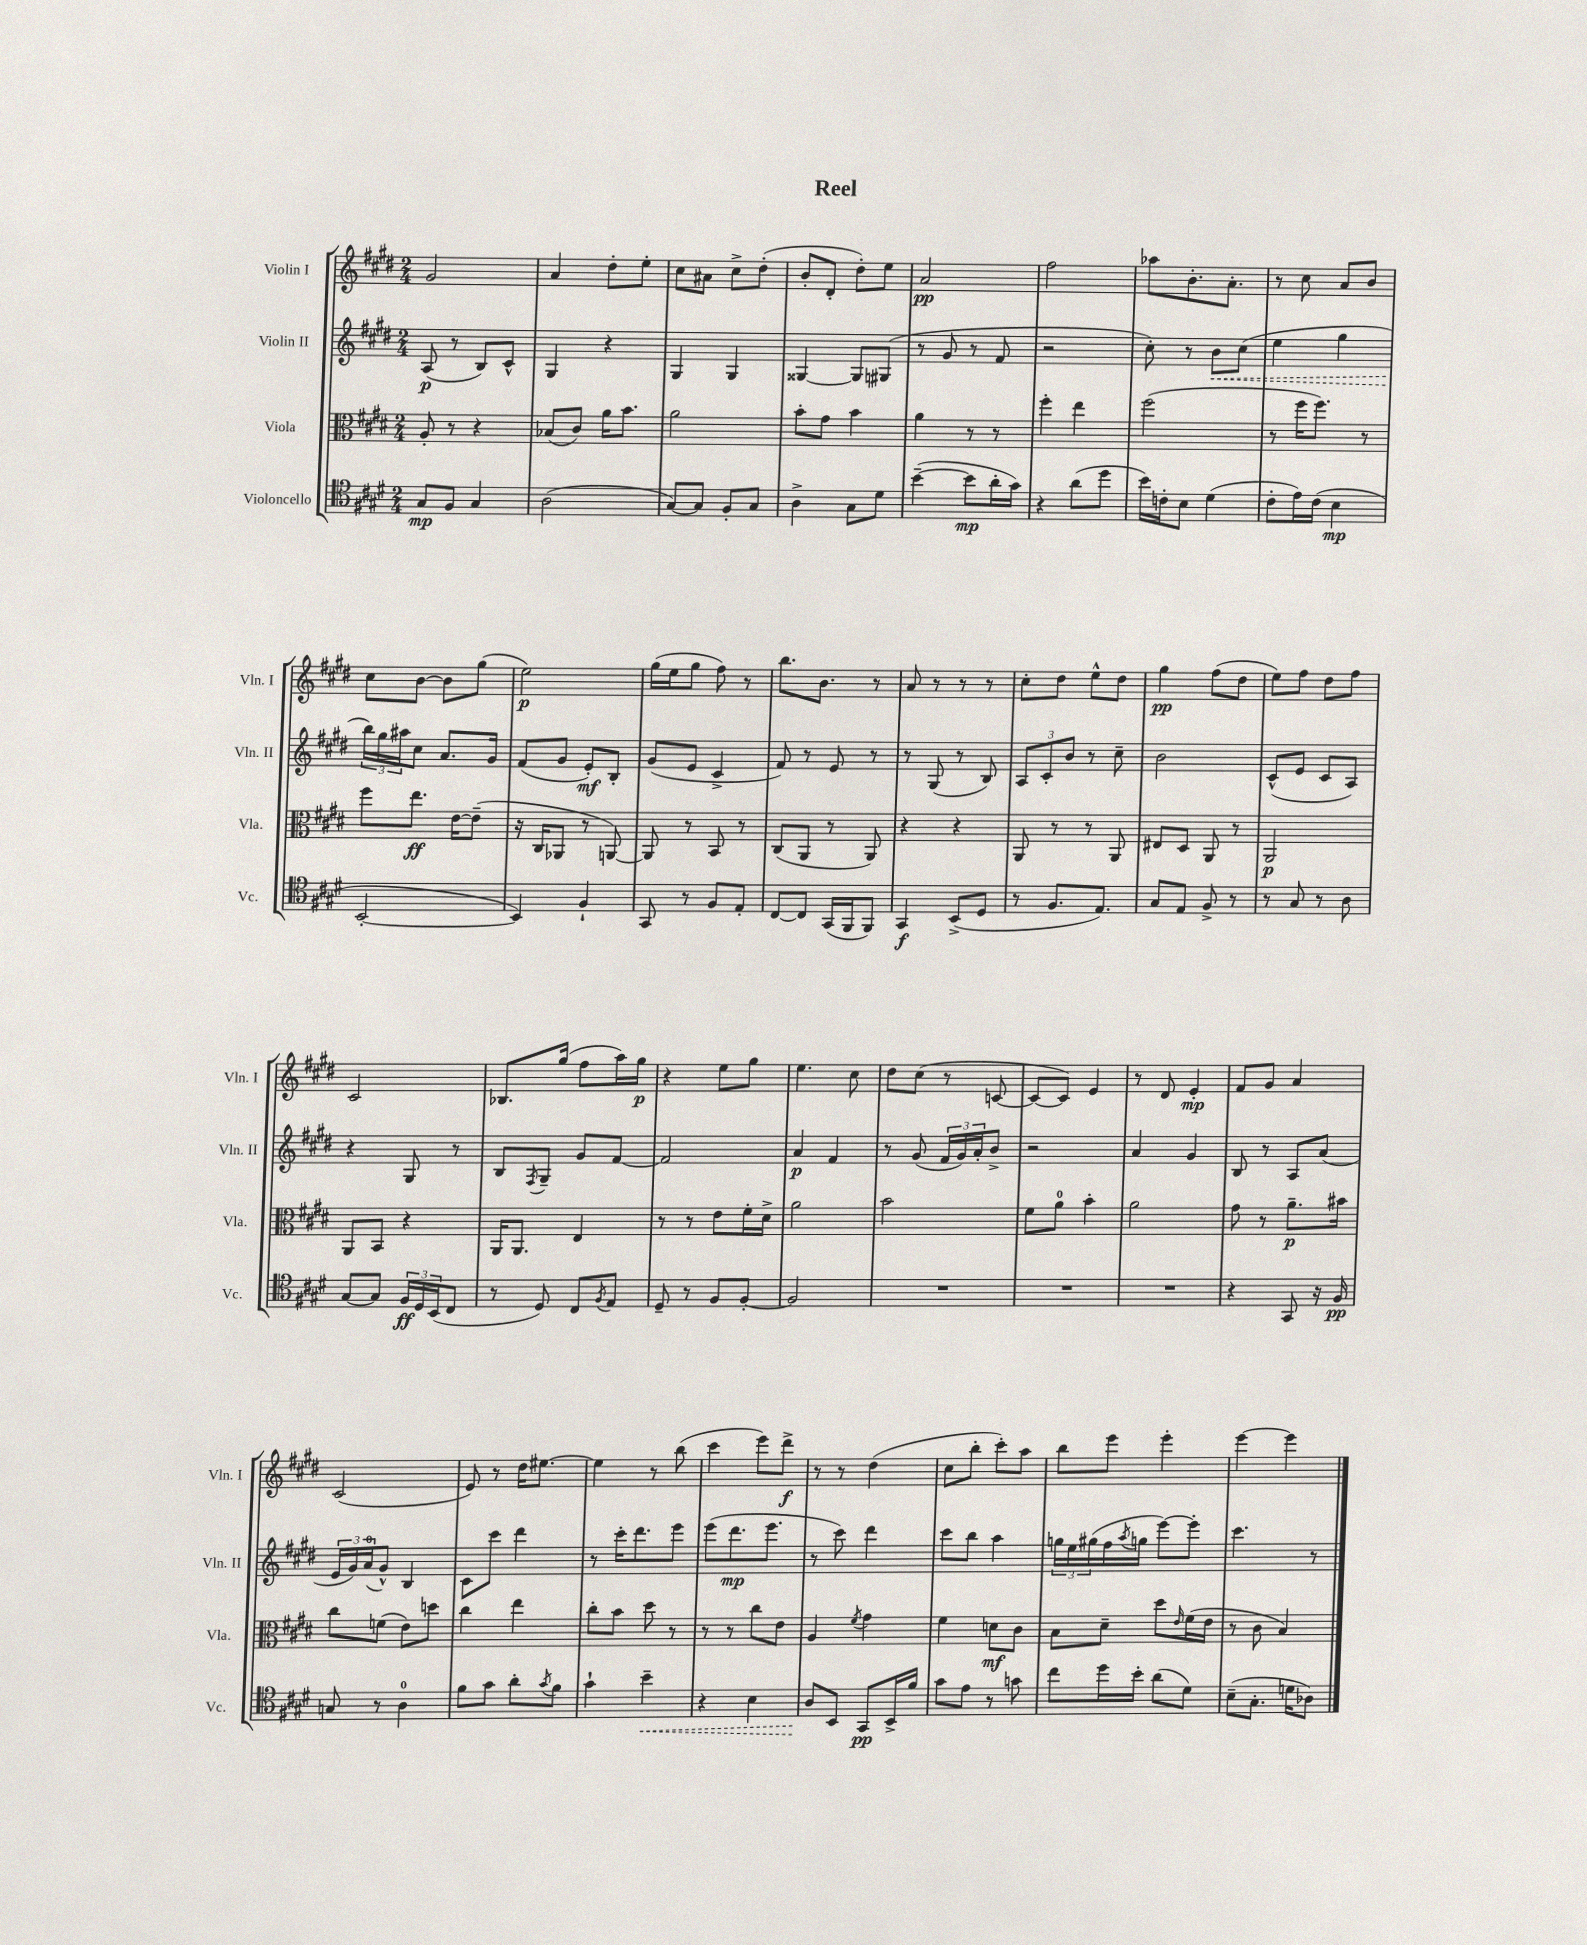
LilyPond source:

\header { title = "Reel" }
<<
\new StaffGroup <<
\new Staff = "s0" \with { instrumentName = "Violin I" shortInstrumentName = "Vln. I" } {
    \clef treble \key e \major \numericTimeSignature \time 2/4
    gis'2 |
    a'4 dis''8-. e''8-. |
    cis''8 ais'8 cis''8-> dis''8-.( |
    b'8-. dis'8-. dis''8-.) e''8 |
    a'2\pp |
    fis''2 |
    aes''8 b'8.-. a'8.-. |
    r8 cis''8 a'8 b'8 |
    cis''8 b'8~ b'8 gis''8( |
    e''2\p) |
    gis''16( e''16 gis''8 fis''8) r8 |
    b''8. b'8. r8 |
    a'8 r8 r8 r8 |
    cis''8-. dis''8 e''8-^ dis''8 |
    gis''4\pp fis''8( dis''8 |
    e''8) fis''8 dis''8 fis''8 |
    cis'2 |
    bes8. gis''16( fis''8 a''16) gis''16\p |
    r4 e''8 gis''8 |
    e''4. cis''8 |
    dis''8 cis''8( r8 c'8~ |
    c'8~ c'8) e'4 |
    r8 dis'8 e'4-.\mp |
    fis'8 gis'8 a'4 |
    cis'2( |
    e'8) r8 dis''16 eis''8.~ |
    eis''4 r8 b''8( |
    cis'''4 e'''8) dis'''8->\f |
    r8 r8 dis''4( |
    cis''8 b''8-. cis'''8-.) a''8 |
    b''8 e'''8 e'''4-. |
    e'''4~ e'''4 \bar "|." |
}
\new Staff = "s1" \with { instrumentName = "Violin II" shortInstrumentName = "Vln. II" } {
    \clef treble \key e \major \numericTimeSignature \time 2/4
    a8\p( r8 b8) cis'8-^ |
    gis4 r4 |
    gis4 gis4 |
    gisis4~ gisis8 gis8( |
    r8 gis'8 r8 fis'8 |
    r2 |
    cis''8-.) r8 \once \override Hairpin.style = #'dashed-line b'8\< cis''8( |
    e''4 gis''4 |
    \tuplet 3/2 { b''16\!) gis''16 ais''16 } cis''8 a'8. gis'16 |
    fis'8( gis'8 e'8-.\mf) b8-. |
    gis'8( e'8 cis'4-> |
    fis'8) r8 e'8 r8 |
    r8 gis8( r8 b8) |
    \tuplet 3/2 { a8 cis'8-. b'8 } r8 cis''8-- |
    b'2 |
    cis'8-^( e'8 cis'8 a8) |
    r4 gis8 r8 |
    b8 \acciaccatura { fis8 } gis8-- gis'8 fis'8~ |
    fis'2 |
    a'4\p fis'4 |
    r8 gis'8( \tuplet 3/2 { fis'16 gis'16) a'16-. } b'8-> |
    r2 |
    a'4 gis'4 |
    b8 r8 a8 a'8( |
    \tuplet 3/2 { e'16 gis'16) a'16-0( } gis'8-^) b4 |
    cis'8 cis'''8 dis'''4 |
    r8 cis'''16-. dis'''8. e'''8 |
    e'''8( dis'''8.\mp e'''8. |
    r8 cis'''8) dis'''4 |
    cis'''8 b''8 a''4 |
    \tuplet 3/2 { g''16 e''16 gis''16( } fis''16 \acciaccatura { a''8 } g''16 e'''8~) e'''8-. |
    cis'''4. r8 \bar "|." |
}
\new Staff = "s2" \with { instrumentName = "Viola" shortInstrumentName = "Vla." } {
    \clef alto \key e \major \numericTimeSignature \time 2/4
    a8-. r8 r4 |
    bes8( cis'8) a'16 b'8. |
    a'2 |
    b'8-. gis'8 b'4 |
    a'4 r8 r8 |
    fis''4-. e''4 |
    fis''2( |
    r8 fis''16 fis''8.) r8 |
    fis''8 e''8.\ff e'16~ e'8--( |
    r16 cis16 aes,8 r8 a,8~) |
    a,8 r8 b,8 r8 |
    cis8( a,8 r8 a,8) |
    r4 r4 |
    a,8 r8 r8 a,8 |
    eis8 dis8 a,8 r8 |
    a,2\p |
    a,8 b,8 r4 |
    a,16 a,8. e4 |
    r8 r8 e'8 fis'16-. dis'16-> |
    a'2 |
    b'2 |
    fis'8 a'8-0 b'4-. |
    a'2 |
    gis'8 r8 a'8.--\p bis'16 |
    cis''8 f'8( e'8) d''8 |
    cis''4 e''4 |
    cis''8-. b'8 dis''8 r8 |
    r8 r8 cis''8 e'8 |
    a4 \acciaccatura { fis'8 } gis'4 |
    fis'4 d'8\mf cis'8 |
    b8 dis'8-- dis''8 \grace { e'16 } fis'16( e'16 |
    r8 cis'8 b4) \bar "|." |
}
\new Staff = "s3" \with { instrumentName = "Violoncello" shortInstrumentName = "Vc." } {
    \clef tenor \key e \major \numericTimeSignature \time 2/4
    gis8\mp fis8 gis4 |
    a2( |
    gis8~) gis8 fis8-. gis8 |
    a4-> gis8 dis'8 |
    b'4~--( b'8\mp a'16-. gis'16) |
    r4 a'8( dis''8 |
    b'16) c'16-. b8 dis'4( |
    cis'8-. e'16) cis'16( b4\mp |
    b,2~-. |
    b,4) fis4-! |
    gis,8 r8 fis8 e8-. |
    cis8~ cis8 gis,16( fis,16 fis,8) |
    gis,4\f b,8->( dis8 |
    r8 fis8. e8.) |
    gis8 e8 fis8-> r8 |
    r8 gis8 r8 a8 |
    gis8~ gis8 \tuplet 3/2 { fis16\ff dis16 b,16( } cis8 |
    r8 dis8) cis8 \acciaccatura { fis8 } e8 |
    dis8-- r8 fis8 fis8~-. |
    fis2 |
    R2 |
    R2 |
    R2 |
    r4 gis,8 r16 fis16\pp |
    g8 r8 a4-0 |
    fis'8 gis'8 a'8-. \acciaccatura { gis'8 } fis'8 |
    gis'4-! \once \override Hairpin.style = #'dashed-line b'4--\< |
    r4 b4 |
    a8\! b,8 gis,8\pp b,16-> fis'16 |
    gis'8 e'8 r8 g'8 |
    cis''8 dis''16 b'16-. a'8( dis'8) |
    b8--( gis8.-. d'16 aes8) \bar "|." |
}
>>
>>
\layout { \context { \Score \remove "Bar_number_engraver" } }
